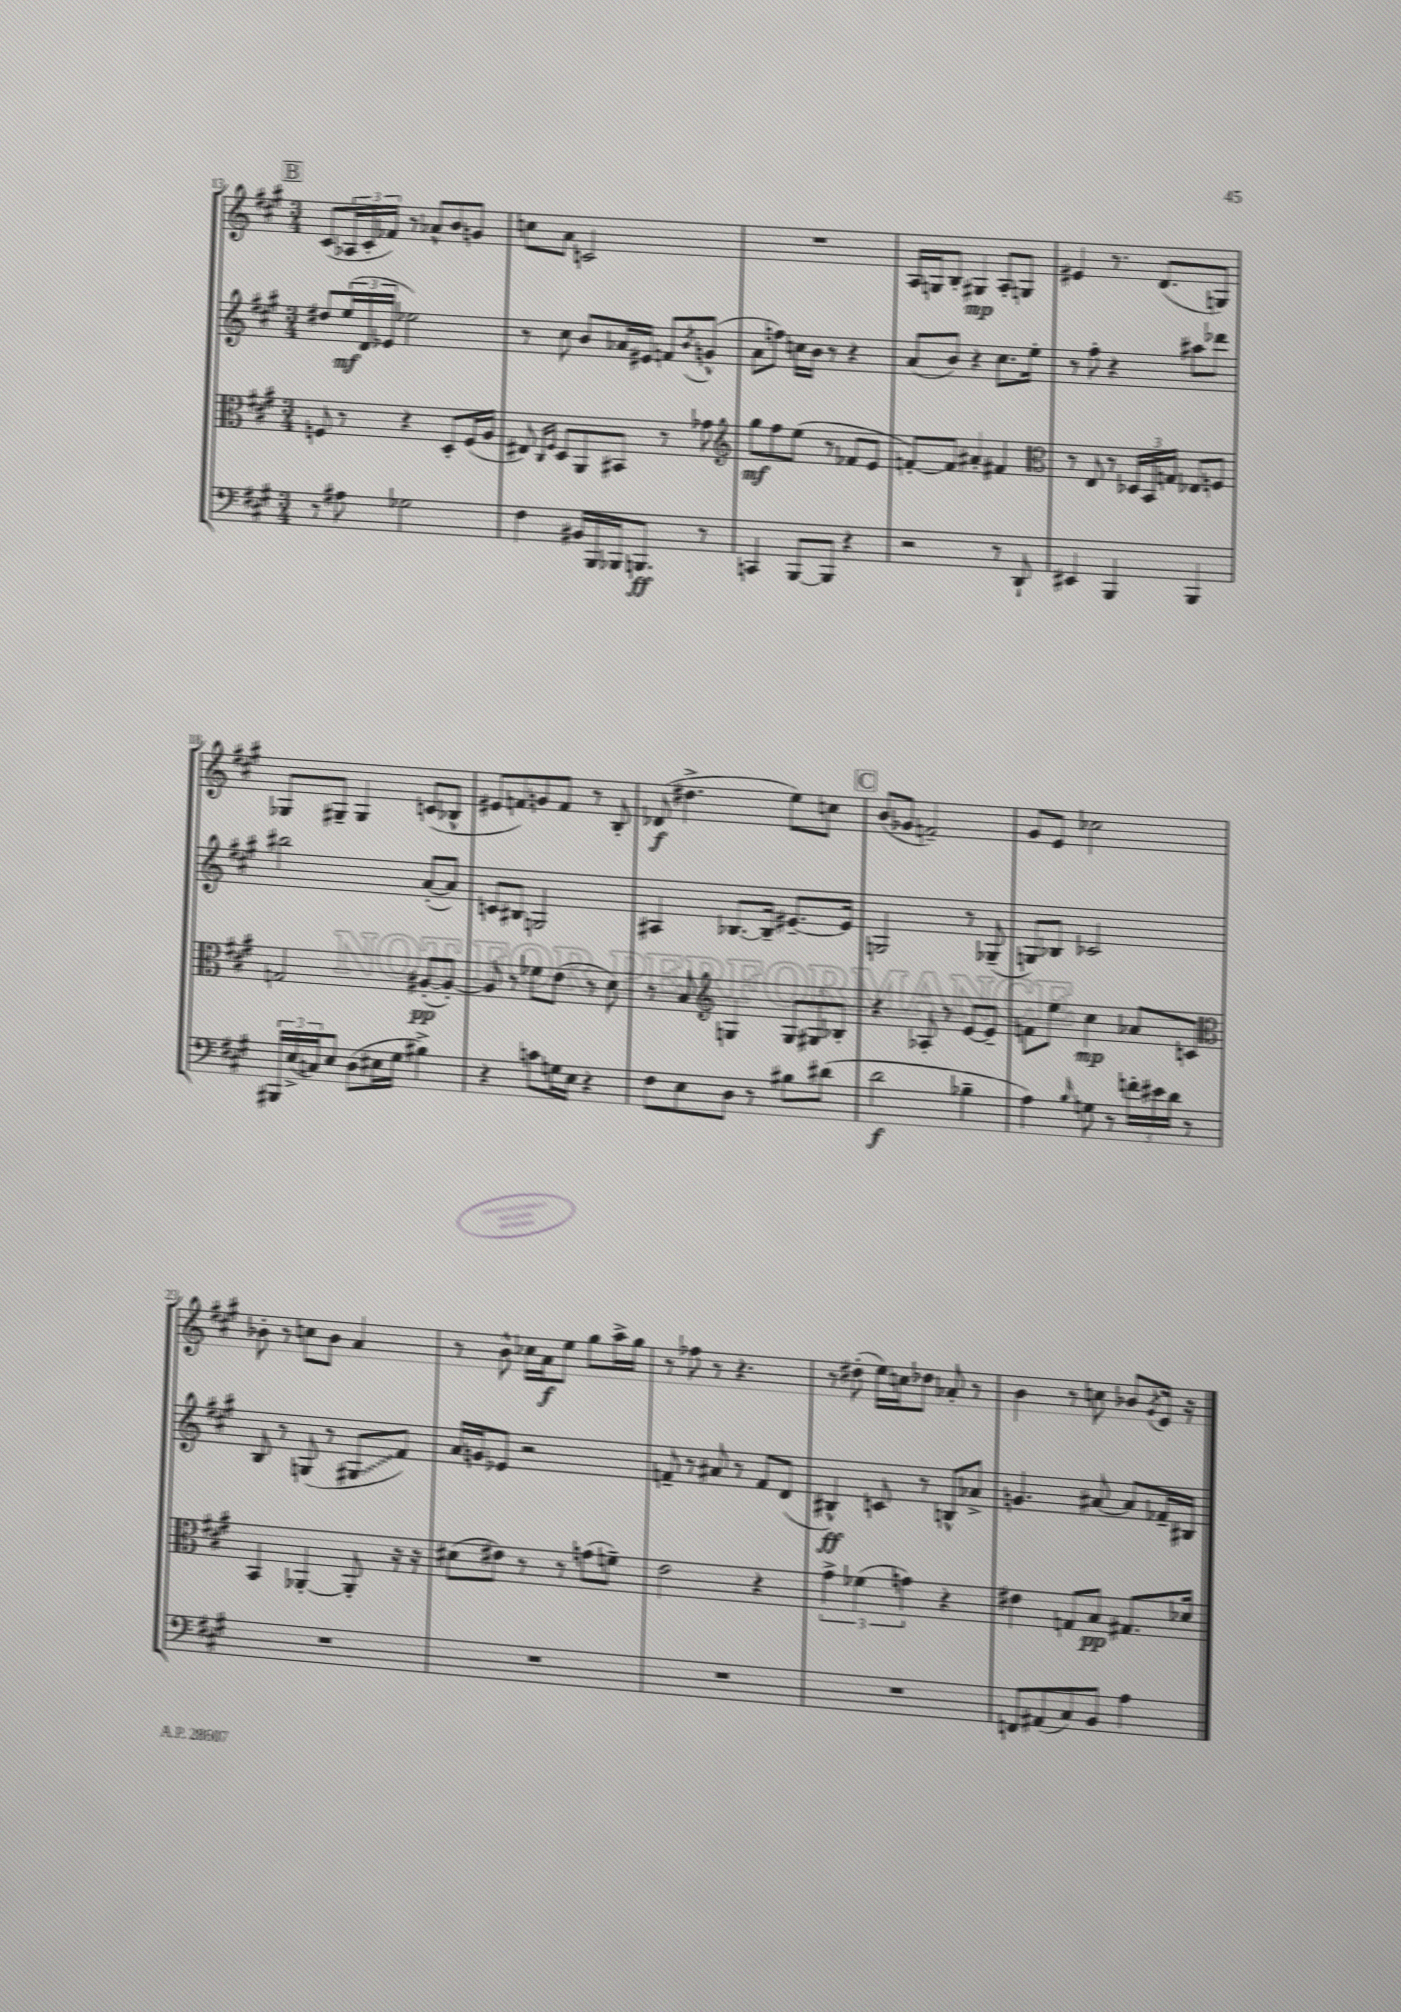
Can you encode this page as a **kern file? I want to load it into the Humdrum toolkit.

**kern	**kern	**kern	**kern
*staff4	*staff3	*staff2	*staff1
*clefF4	*clefC3	*clefG2	*clefG2
*k[f#c#g#]	*k[f#c#g#]	*k[f#c#g#]	*k[f#c#g#]
*M3/4	*M3/4	*M3/4	*M3/4
8r	8F/	8dd#/L	(8c#/L
8A#\	8r	(24ee/L	24A-/L
.	.	24d/	24c#'/
.	.	24e-/JJ	24f-/JJ)
2G-\	4r	2ee-\)	8r
.	.	.	8a-^^/L
.	8D'/L	.	8b/
.	(16F/L	.	8g/J
.	16A/JJ	.	.
=	=	=	=
4F#\	8E#/)	8r	8cc\L
.	16qqC#/LL	.	.
.	16qqF#/JJ	.	.
.	8D/L	8cc#\	8a\J
16BB#/LL	8AA/	8b/L	2c/
16BBB/	.	.	.
16BBB-/J	8BB#/J	16a-/L	.
8.BBB/J	.	16e#/JJ	.
.	8r	8f/L	.
.	.	8qb/	.
8r	8g-\	(8g^^/J	.
=	=	=	=
*	*clefG2	*	*
4CC/	8gg#\L	8a\L	2.r
.	8ff#\	8ff\J)	.
[8BBB/L	(8ee\J	16cc\LL	.
.	.	16b\JJ	.
8BBB/]J	8r	8r	.
4r	8f-/L	4r	.
.	8e/J	.	.
=	=	=	=
2r	[8f'/L)	(8a/L	16A/LL
.	.	.	16G/J
.	8f/]J	8b/J)	8B'/J
.	4a#'/	4r	4G#/
8r	4f#/	8.cc#\L	8A'/L
8DD`/	.	.	8G/J
.	.	16ee'\Jk	.
=	=	=	=
*	*clefC3	*	*
4EE#/	8r	8r	4e#/
.	8E/	8ff#'\	.
4BBB/	8r	4r	8.r
.	24D-/LL	.	.
.	24BB/	.	.
.	.	.	(8.d/L
.	24G/JJ	.	.
4BBB/	8E-/L	8aa#\L	.
.	8F/J	8ddd-\J	8G/J)
=	=	=	=
24BBB#/LL	2G/	2bb#\	8G-/L
(24E^/	.	.	.
24C/J)	.	.	.
8E/J	.	.	8G#~/J
(8D\L	.	.	4G#/
16E#\L	.	.	.
16G#\JJ	.	.	.
4B#^\)	([8A#'/L	([8a'/L	(8c/L
.	8A#'/_J)	8a/]J)	8B-^^/J
=	=	=	=
4r	8A#/]	8c/L	8e#/L
.	8r	8B#/J	8f/)
8c\L	8f-\L	2G/	8g/
16G\L	(8e\J	.	8f/J
16E\JJ	.	.	.
4r	8r	.	8r
.	8d\)	.	8B'/
=	=	=	=
8F#\L	8r	4A#/	(8d-/
8E\	8B/	.	4.dd#^\
*	*clefG2	*	*
8D\J	4G/	[8.B-/L	.
8r	.	.	.
.	.	16B-~/]Jk	.
8B#\L	12G/L	[8.e#~/L	8ee\L)
.	12G#/	.	.
(8d#\J	.	.	8cc\J
.	12B-'/J	.	.
.	.	16e#/]Jk	.
=	=	=	=
2d\	4r	2G/	(8b/L
.	.	.	8g-/J
.	8A-'/	.	2f~/)
.	8r	.	.
4B-~\	[8e/L	8r	.
.	8e~/]J	(8G-~/	.
=	=	=	=
4A\)	8f\L	8G/L)	8g#/L
.	8ee\J	8B-/J	8e/J
16qqB/	.	.	.
8G\	4cc#\	2c-/	2cc-\
8r	.	.	.
24f'\LL	8a-/L	.	.
24e#\	.	.	.
24d\JJ	.	.	.
8r	8c/J	.	.
=	=	=	=
*	*clefC3	*	*
2.r	4BB/	8B/	8b-'\
.	.	8r	8r
.	[4AA-'/	(8G/	8cc\L
.	.	8r	8b-\J
.	8AA-'/]	8G#/L	4a/
.	16r	8f#/J)	.
.	16r	.	.
=	=	=	=
2.r	(8d#\L	16a/LL	8r
.	.	16g/J	.
.	8e#\J)	8e-/J	8b^^\
.	8r	2r	16cc-\LL
.	.	.	16a\J
.	8r	.	8ee\J
.	(8g\L	.	8gg#\L
.	8f~\J)	.	16aa^\L
.	.	.	16gg#\JJ
=	=	=	=
2.r	2e\	8f~/	8r
.	.	8r	8ff-\
.	.	8a#/	8r
.	.	8r	4.r
.	4r	8f/L	.
.	.	(8d/J	.
=	=	=	=
2.r	6g#^\	4B#^^/)	8r
.	.	.	(8dd#'\
.	(6f-\	.	.
.	.	8c/	16ee\LL)
.	.	.	16cc\J
.	6g\)	.	.
.	.	8r	8dd-\J
.	4r	8B^^/L	8a-'/
.	.	8a-^/J	8r
=	=	=	=
8FF/L	4e#\	4.g/	4b\
(8AA#/	.	.	.
8C#/)	8G/L	.	8r
8BB/J	8B/J	[8a#/	8cc\
4A\	8.G#/L	8a#/]L	8b-/L
.	.	.	8qg#/
.	.	16f-~/L	16e/Jk
.	16d-/Jk	16B#/JJ	16r
==	==	==	==
*-	*-	*-	*-
